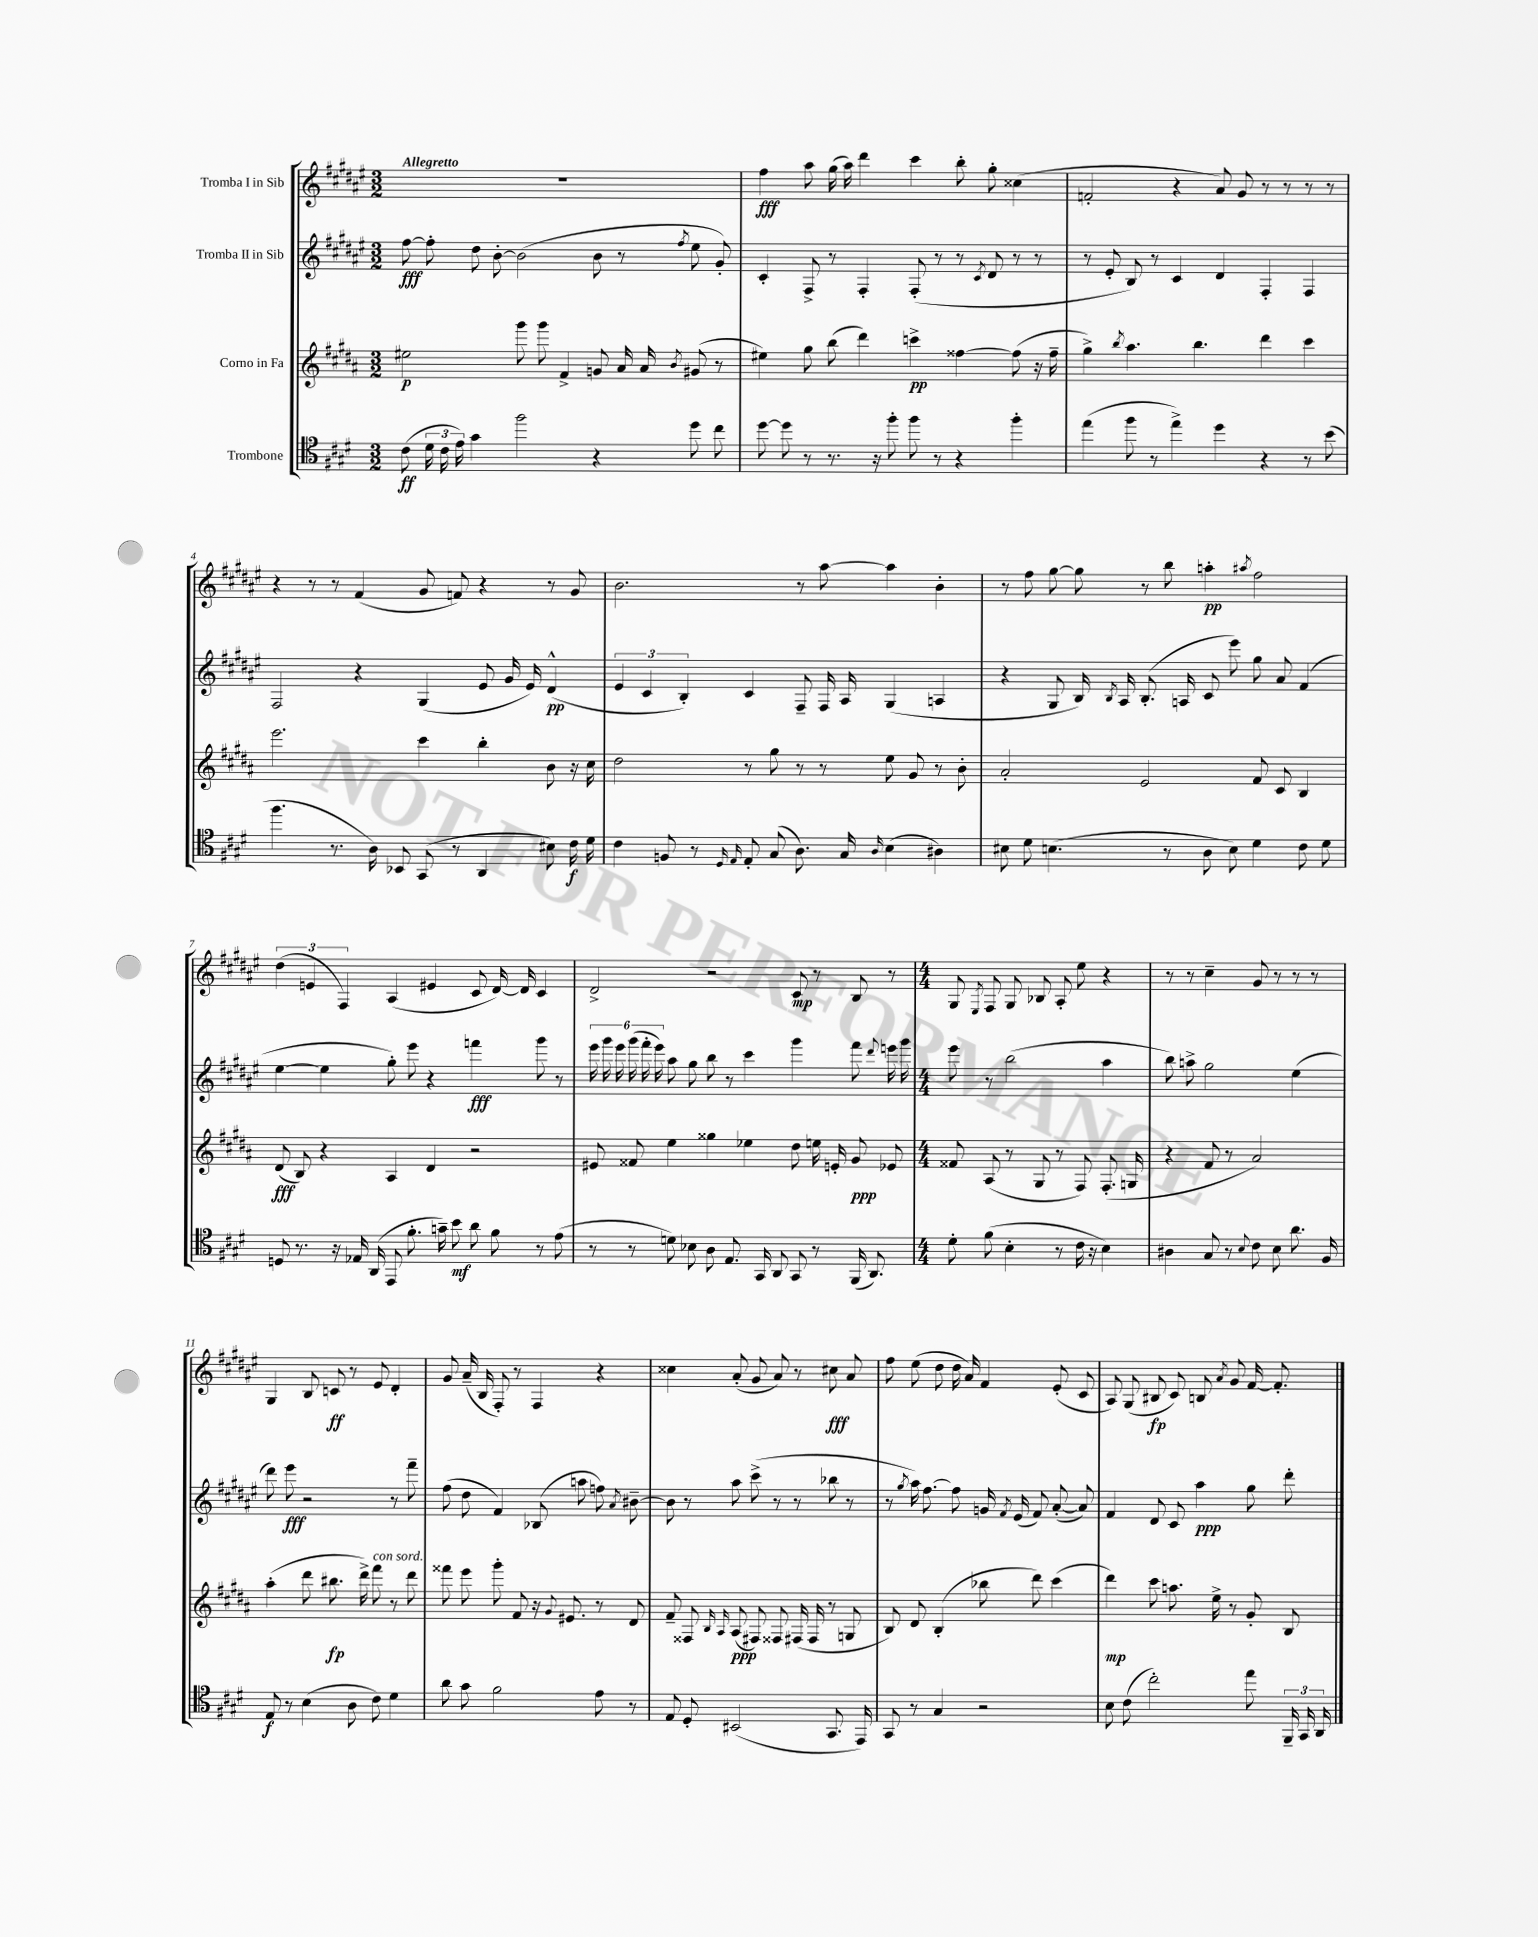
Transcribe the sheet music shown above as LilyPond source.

<<
\new StaffGroup <<
\new Staff = "s0" \with { instrumentName = "Tromba I in Sib" } {
    \clef treble \key fis \major \numericTimeSignature \time 3/2 \tempo "Allegretto"
    \autoBeamOff R1. |
    fis''4\fff ais''8 gis''16( ais''16) dis'''4 cis'''4 b''8-. gis''8-. cisis''4( |
    f'2-. r4 ais'8) gis'8 r8 r8 r8 r8 |
    r4 r8 r8 fis'4( gis'8 f'8) r4 r8 gis'8 |
    b'2. r8 ais''8~ ais''4 b'4-. |
    r8 fis''8 gis''8~ gis''8 r8 b''8 a''4-.\pp \acciaccatura { ais''8 } fis''2 |
    \tuplet 3/2 { dis''4( e'4 fis4) } ais4( eis'4 cis'8 dis'16~) dis'16 cis'4 |
    dis'2-> r2 cis'8\mp r8 b8 r8 |
    \numericTimeSignature \time 4/4 gis8 \acciaccatura { eis8 } fis8 gis8 bes8 ais8-. eis''8 r4 |
    r8 r8 cis''4-- gis'8 r8 r8 r8 |
    gis4 b8 c'8\ff r8 eis'8 dis'4-. |
    gis'8 ais'16--( b16 fis8-.) r8 fis4 r4 |
    cisis''4 ais'8-.( gis'8 ais'8) r8 cis''8\fff ais'8 |
    fis''8 eis''8( dis''8 dis''16 ais'16) fis'4 eis'8-.( cis'8 |
    ais8) gis8( bis8\fp cis'8) b8 \acciaccatura { ais'8 } gis'8 fis'16~ fis'8.-. \bar "|." |
}
\new Staff = "s1" \with { instrumentName = "Tromba II in Sib" } {
    \clef treble \key fis \major \numericTimeSignature \time 3/2
    \autoBeamOff fis''8~\fff fis''8-. dis''8 b'8~-. b'2( b'8 r8 \acciaccatura { fis''8 } eis''8 gis'8-.) |
    cis'4-. fis8-> r8 fis4-. fis8-.( r8 r8 \acciaccatura { cis'8 } dis'8 r8 r8 |
    r8 eis'8-. b8) r8 cis'4 dis'4 fis4-. fis4 |
    fis2 r4 gis4( eis'8 gis'16 eis'16) dis'4-^\pp( |
    \tuplet 3/2 { eis'4 cis'4 b4-.) } cis'4 fis8-- fis16 ais16 gis4( a4 |
    r4 gis8 b16) \acciaccatura { b8 } ais16 b8.-.( a16 cis'8 eis'''8) gis''8 ais'8 fis'4( |
    eis''4~ eis''4 gis''8-.) eis'''8 r4 f'''4\fff gis'''8 r8 |
    \tuplet 6/4 { eis'''16 gis'''16 eis'''16 gis'''16( fis'''16-. eis'''16) } ais''8 gis''8 b''8 r8 cis'''4 gis'''4 fis'''8 \appoggiatura { dis'''8 } e'''16 gis'''16 |
    \numericTimeSignature \time 4/4 eis'''8 r8 b''2( ais''4 |
    b''8) a''8-> gis''2 eis''4( |
    dis'''8) eis'''8\fff r2 r8 fis'''8-- |
    fis''8( dis''8 fis'4) bes8( a''8 f''8) \acciaccatura { ais'8 } bis'8~-- |
    bis'8 r8 ais''8 cis'''8->( r8 r8 bes''8 r8 |
    r8 \acciaccatura { gis''8 } ais''16) fis''8.~ fis''8 g'16 \acciaccatura { fis'8 } eis'16( fis'8) ais'8~-.( ais'8) |
    fis'4 dis'8 cis'8 ais''4\ppp gis''8 dis'''8-. \bar "|." |
}
\new Staff = "s2" \with { instrumentName = "Corno in Fa" } {
    \clef treble \key b \major \numericTimeSignature \time 3/2
    \autoBeamOff eis''2\p gis'''8 gis'''8 fis'4-> g'8 ais'16 ais'16 \acciaccatura { b'8 } gis'8( r8 |
    eis''4) gis''8 b''8( dis'''4) c'''4->\pp fisis''4~ fisis''8( r16 fisis''16-- |
    gis''4->) \acciaccatura { b''8 } ais''4. b''4. dis'''4 cis'''4 |
    e'''2. cis'''4 b''4-. b'8 r16 cis''16 |
    dis''2 r8 gis''8 r8 r8 e''8 gis'8 r8 b'8-. |
    ais'2-. e'2 fis'8 cis'8 b4 |
    dis'8\fff( b8) r4 ais4 dis'4 r2 |
    eis'8 fisis'8 e''4 gisis''4 ees''4 dis''8 e''16 e'16-. gis'8\ppp ees'8 |
    \numericTimeSignature \time 4/4 fisis'8 ais8( r8 gis8 r8 fis8) fis8.-.( g16 |
    r4 fis'8 r8 ais'2) |
    ais''4-.( dis'''8 bis''8.\fp dis'''16->) fis'''8^\markup { \italic "con sord." } r8 dis'''8 |
    fisis'''8 e'''8 gis'''8-. fis'8 r16 \appoggiatura { gis'8 } eis'8. r8 dis'8 |
    fis'8-- fisis8 \grace { b16 ais16 } ais8\ppp( fis8) fisis8 fis16( fis16 r8 g8 |
    b8) dis'8 b4-.( bes''8 dis'''8) cis'''4( |
    dis'''4\mp) cis'''8 a''8. e''16-> r8 gis'8-. b8 \bar "|." |
}
\new Staff = "s3" \with { instrumentName = "Trombone" } {
    \clef tenor \key e \major \numericTimeSignature \time 3/2
    \autoBeamOff cis'8\ff( \tuplet 3/2 { dis'16 cis'16 e'16) } gis'4 fis''2 r4 dis''8 cis''8 |
    dis''8~ dis''8 r8 r8. r16 fis''8-. fis''8 r8 r4 fis''4-. |
    e''4( fis''8 r8 e''4->) dis''4 r4 r8 b'8( |
    fis''4. r8. a16) bes,8 gis,8( r8 a,4 bis8) cis'16\f dis'16 |
    cis'4 f8 r8 \grace { dis16 e16 } e8-. gis8( a8.) gis16 \grace { a16 } b4( ais4) |
    bis8 dis'8 b4.( r8 a8 b8) dis'4 cis'8 dis'8 |
    d8 r8. r16 ees16 a,16( e,8 fis'8.-. g'16--) b'8\mf a'8 fis'8 r8 e'8( |
    r8 r8 d'8) bes8 a8 e8. gis,16 a,8 gis,8 r8 fis,16( a,8.) |
    \numericTimeSignature \time 4/4 dis'8-. fis'8( b4-. r8 cis'16 r16 b4) |
    ais4 gis8 r8 \appoggiatura { b8 } cis'8 b8 a'8. fis16 |
    e8\f r8 b4( a8 cis'8) dis'4 |
    a'8 gis'8 fis'2 e'8 r8 |
    e8 dis8-. bis,2( gis,8. e,16) |
    gis,8 r8 gis4 r2 |
    b8 cis'8( cis''2-.) e''8 \tuplet 3/2 { fis,16-- gis,16 a,16 } \bar "|." |
}
>>
>>
